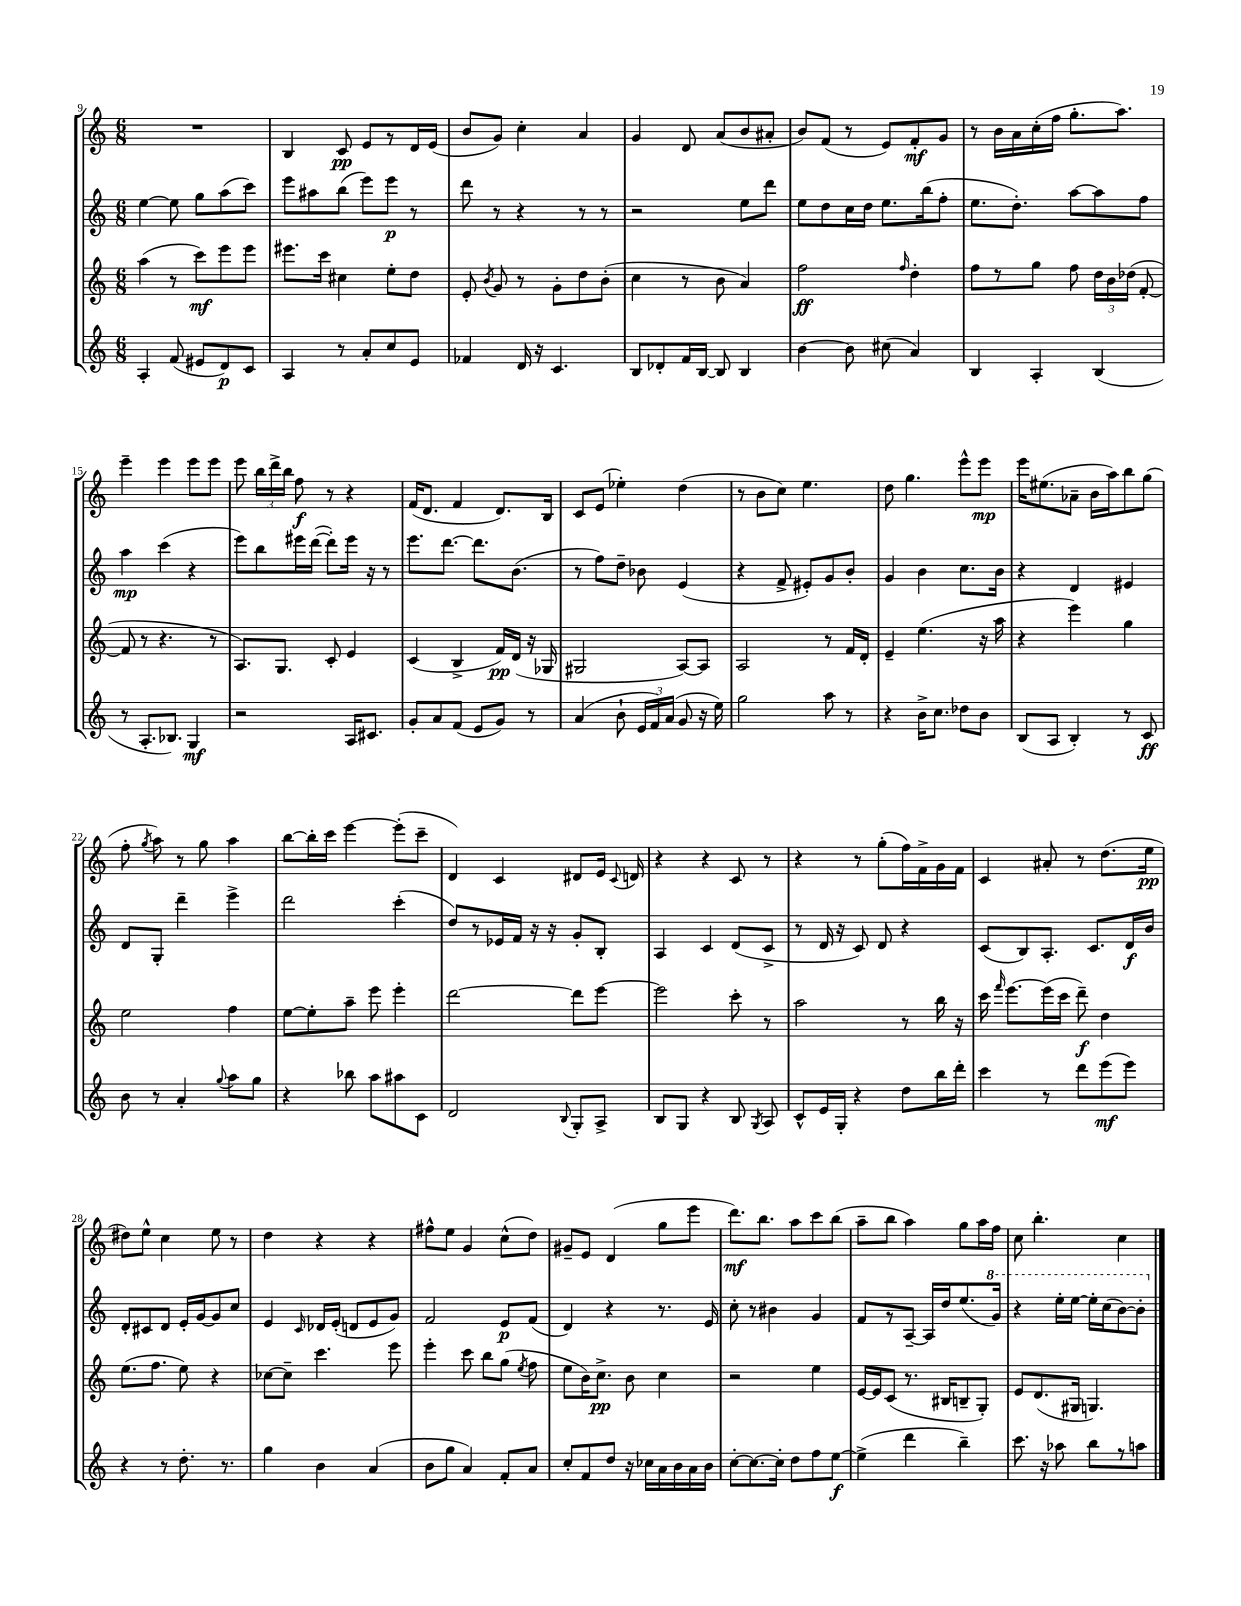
<<
\new StaffGroup <<
\new Staff = "s0" {
    \clef treble \key c \major \numericTimeSignature \time 6/8
    \autoBeamOff R2. |
    b4 c'8\pp e'8[ r8 d'16 e'16]( |
    b'8[ g'8]) c''4-. a'4 |
    g'4 d'8 a'8[( b'8 ais'8]-. |
    b'8[) f'8]( r8 e'8[) f'8-.\mf g'8] |
    r8 b'16[ a'16 c''16-.( f''16] g''8.[-. a''8.]) |
    e'''4-- e'''4 e'''8[ e'''8] |
    e'''8 \tuplet 3/2 { b''16[ d'''16-> b''16] } f''8\f r8 r4 |
    f'16[( d'8.] f'4 d'8.[) b16] |
    c'8[ e'8]( ees''4-.) d''4( |
    r8 b'8[ c''8]) e''4. |
    d''8 g''4. e'''8[-^ e'''8]\mp |
    e'''16[ eis''8.( aes'8]-- b'16[ a''16) b''8 g''8]( |
    f''8-. \acciaccatura { g''8 } a''8) r8 g''8 a''4 |
    b''8[~ b''16-. c'''16] e'''4~ e'''8[-.( c'''8]-- |
    d'4) c'4 dis'8[ e'16] \appoggiatura { c'8 } d'16 |
    r4 r4 c'8 r8 |
    r4 r8 g''8[-.( f''16) f'16-> g'16 f'16] |
    c'4 ais'8-. r8 d''8.[( e''16]\pp |
    dis''8[) e''8]-^ c''4 e''8 r8 |
    d''4 r4 r4 |
    fis''8[-^ e''8] g'4 c''8[-^( d''8]) |
    gis'8[-- e'8] d'4( g''8[ e'''8] |
    d'''8.[\mf) b''8.] a''8[ c'''8 b''8]( |
    a''8[-- b''8] a''4) g''8[ a''16 f''16] |
    c''8 b''4.-. c''4 \bar "|." |
}
\new Staff = "s1" {
    \clef treble \key c \major \numericTimeSignature \time 6/8
    \autoBeamOff e''4~ e''8 g''8[ a''8( c'''8]) |
    e'''8[ ais''8 b''8]( e'''8[) e'''8]\p r8 |
    d'''8 r8 r4 r8 r8 |
    r2 e''8[ d'''8] |
    e''8[ d''8 c''16 d''16] e''8.[ b''16( f''8]-. |
    e''8.[ d''8.]-.) a''8[~ a''8 f''8] |
    a''4\mp c'''4( r4 |
    e'''8[) b''8 eis'''16 d'''16]~( d'''8[-.) eis'''16] r16 r8 |
    e'''8.[ d'''8.]~ d'''8.[ b'8.]( |
    r8 f''8[) d''8]-- bes'8 e'4( |
    r4 f'8-> eis'8[-.) g'8 b'8]-. |
    g'4 b'4 c''8.[ b'16] |
    r4 d'4 eis'4 |
    d'8[ g8]-. d'''4-- e'''4-> |
    d'''2 c'''4-.( |
    d''8[) r8 ees'16 f'16] r16 r16 g'8[-. b8]-. |
    a4 c'4 d'8[( c'8]-> |
    r8 d'16 r16 c'8) d'8 r4 |
    c'8[( b8) a8.]-. c'8.[ d'16\f b'16] |
    d'8[-. cis'8 d'8] e'16[-. g'16~ g'8 c''8] |
    e'4 \grace { c'16 } des'16[ e'16]-.( d'8[ e'8 g'8]) |
    f'2 e'8[\p f'8]( |
    d'4) r4 r8. e'16 |
    c''8-. r8 bis'4 g'4 |
    f'8[ r8 a8]~-- a16[ d''16 e''8.( \ottava #1 g''16]) |
    r4 e'''16[-. e'''16]~ e'''16[-. c'''16( b''8~) b''8]-. \ottava #0 \bar "|." |
}
\new Staff = "s2" {
    \clef treble \key c \major \numericTimeSignature \time 6/8
    \autoBeamOff a''4( r8 c'''8[\mf) e'''8 e'''8] |
    eis'''8.[ c'''16] cis''4 e''8[-. d''8] |
    e'8-. \acciaccatura { b'8 } g'8 r8 g'8[-. d''8 b'8]-.( |
    c''4 r8 b'8 a'4) |
    f''2\ff \grace { f''16 } d''4-. |
    f''8[ r8 g''8] f''8 \tuplet 3/2 { d''16[ b'16 des''16]( } f'8~-. |
    f'8 r8 r4. r8 |
    a8.[) g8.] c'8-. e'4 |
    c'4( b4-> f'16[\pp) d'16]( r16 ges16 |
    gis2 a8[~) a8] |
    a2 r8 f'16[ d'16]-. |
    e'4-- e''4.( r16 a''16 |
    r4 e'''4) g''4 |
    e''2 f''4 |
    e''8[~ e''8-. a''8]-- e'''8 e'''4-. |
    d'''2~ d'''8[ e'''8]~ |
    e'''2 c'''8-. r8 |
    a''2 r8 b''16 r16 |
    c'''16 \grace { f'''16 } e'''8.[~ e'''16( c'''16] d'''8--\f) d''4 |
    e''8.[( f''8.] e''8) r4 |
    ces''8[~ ces''8]-- c'''4. e'''8 |
    e'''4-. c'''8 b''8[ g''8]( \acciaccatura { e''8 } f''8 |
    e''8[ b'16) c''8.]->\pp b'8 c''4 |
    r2 e''4 |
    e'16[~ e'16 c'8]( r8. bis16[ b8-- g8]-.) |
    e'8[ d'8.( gis16] g4.) \bar "|." |
}
\new Staff = "s3" {
    \clef treble \key c \major \numericTimeSignature \time 6/8
    \autoBeamOff a4-. f'8( eis'8[ d'8\p) c'8] |
    a4 r8 a'8[-. c''8 e'8] |
    fes'4 d'16 r16 c'4. |
    b8[ des'8-. f'16 b16]~ b8 b4 |
    b'4~ b'8 cis''8( a'4) |
    b4 a4-. b4( |
    r8 a8.[-. bes8.]) g4\mf |
    r2 a16[ cis'8.] |
    g'8[-. a'8 f'8]( e'8[ g'8]) r8 |
    a'4( b'8-! \tuplet 3/2 { e'16[ f'16) a'16]( } g'8 r16 e''16) |
    g''2 a''8 r8 |
    r4 b'16[-> c''8.] des''8[ b'8] |
    b8[( a8] b4-.) r8 c'8\ff |
    b'8 r8 a'4-. \appoggiatura { g''8 } a''8[ g''8] |
    r4 bes''8 a''8[ ais''8 c'8] |
    d'2 \appoggiatura { b8 } g8[-. a8]-> |
    b8[ g8] r4 b8 \acciaccatura { g8 } a8 |
    c'8[-^ e'16 g16]-. r4 d''8[ b''16 d'''16]-. |
    c'''4 r8 d'''8[ e'''8\mf( e'''8]) |
    r4 r8 d''8.-. r8. |
    g''4 b'4 a'4( |
    b'8[ g''8] a'4) f'8[-. a'8] |
    c''8[-. f'8 d''8] r16 ces''16[ a'16 b'16 a'16 b'16] |
    c''8[~-. c''8.~ c''16]-. d''8[ f''8 e''8]~\f |
    e''4->( d'''4 b''4--) |
    c'''8. r16 aes''8 b''8[ r8 a''8] \bar "|." |
}
>>
>>
\layout { \context { \Score currentBarNumber = #9 } }
